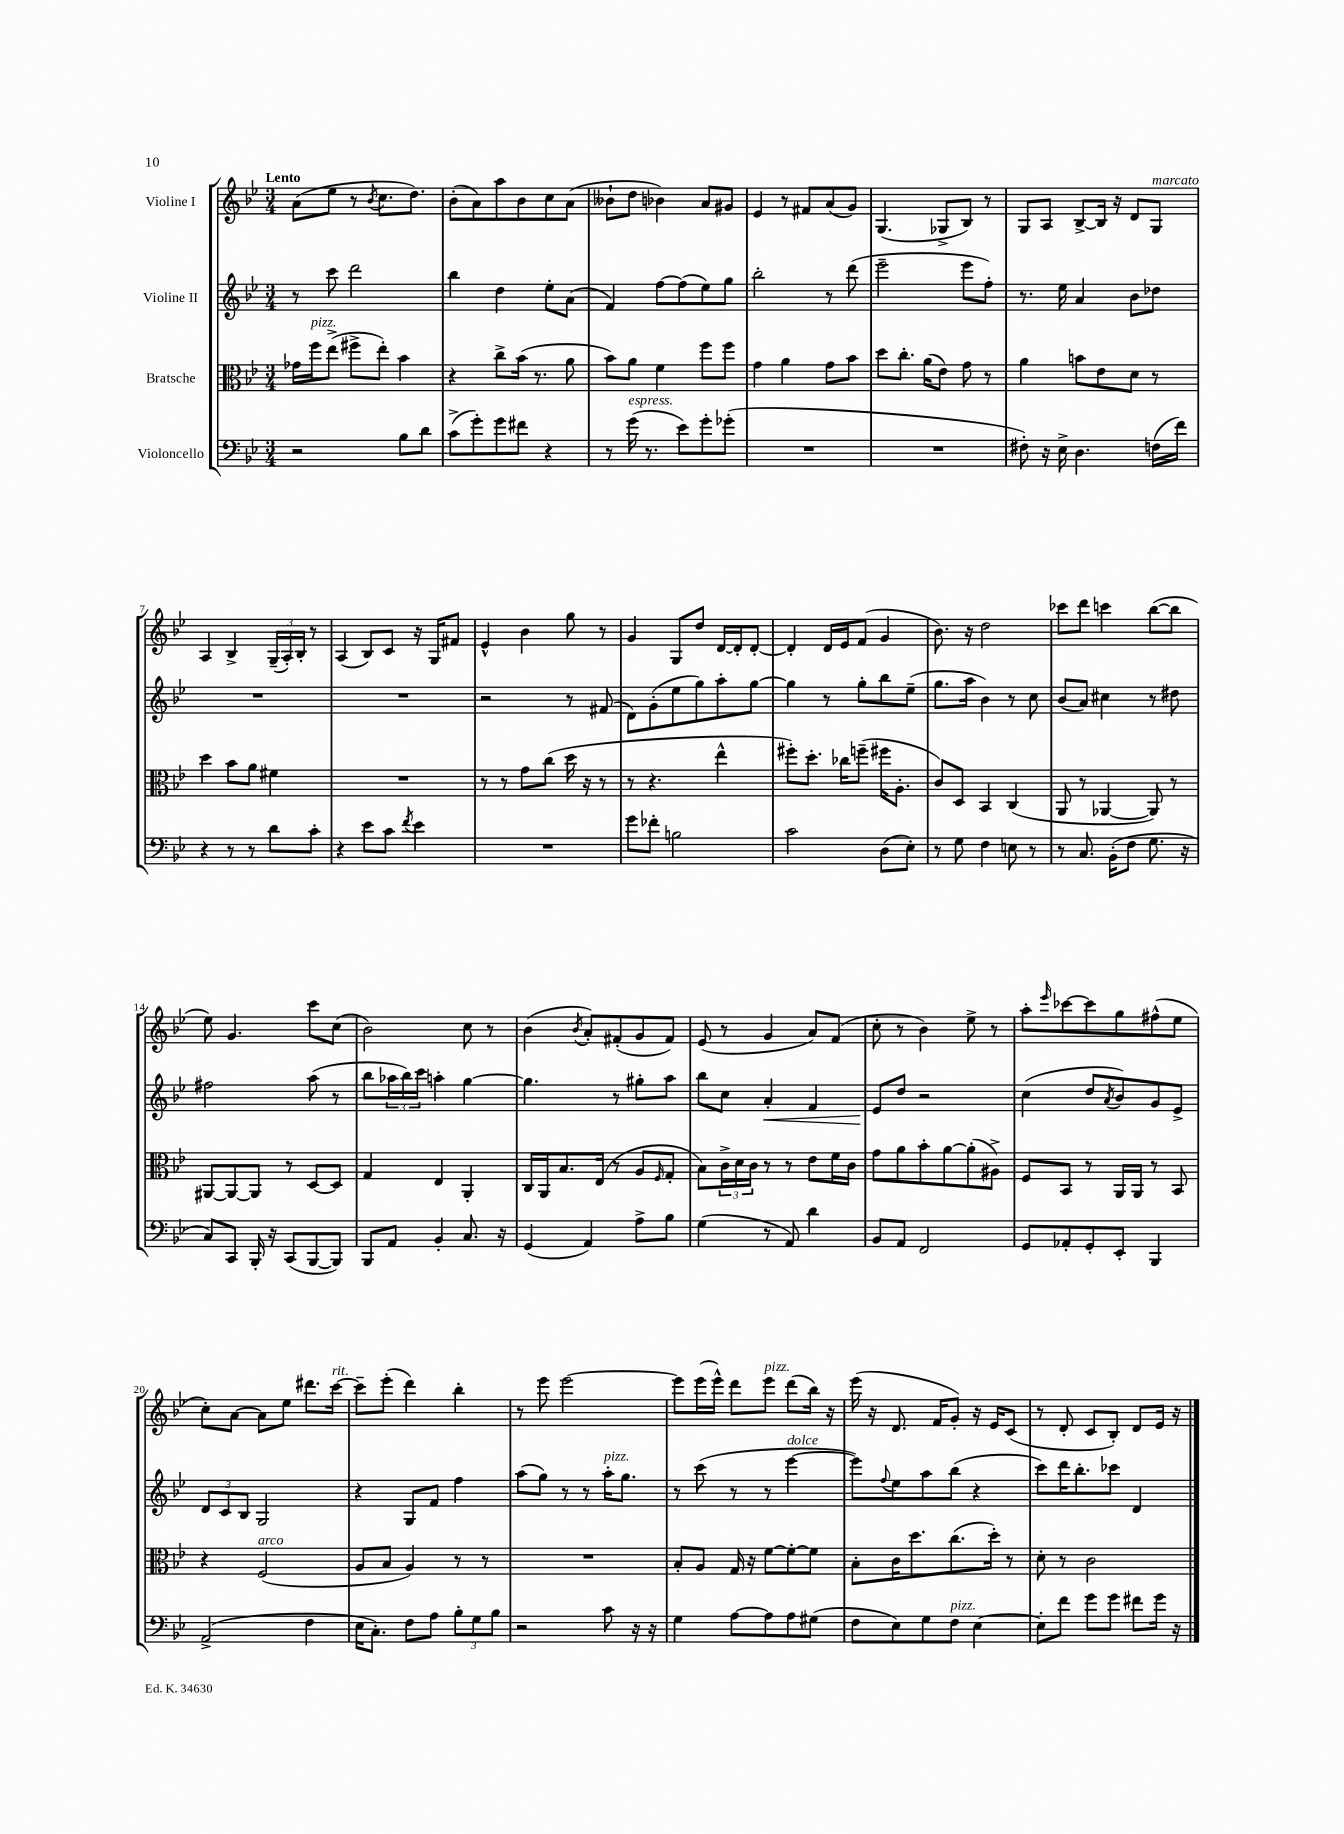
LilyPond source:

<<
\new StaffGroup <<
\new Staff = "s0" \with { instrumentName = "Violine I" } {
    \clef treble \key bes \major \numericTimeSignature \time 3/4 \tempo "Lento"
    a'8( ees''8 r8 \acciaccatura { bes'8 } c''8. d''8.) |
    bes'8-.( a'8) a''8 bes'8 c''8 a'8( |
    beses'8-! d''8 bes'4) a'8 gis'8 |
    ees'4 r8 fis'8 a'8( g'8) |
    g4.( ges8-> bes8) r8 |
    g8 a8 bes8~-> bes16 r16 d'8 g8^\markup { \italic "marcato" } |
    a4 bes4-> \tuplet 3/2 { g16--( a16-.) bes16-. } r8 |
    a4( bes8) c'8 r16 g16 fis'8 |
    ees'4-^ bes'4 g''8 r8 |
    g'4 g8 d''8 d'16~ d'16-. d'8~-. |
    d'4-. d'16 ees'16 f'8( g'4 |
    bes'8.) r16 d''2 |
    ces'''8 d'''8 c'''4 bes''8~( bes''8 |
    ees''8) g'4. c'''8 c''8( |
    bes'2) c''8 r8 |
    bes'4( \acciaccatura { bes'8 } a'8-.) fis'8-.( g'8 fis'8) |
    ees'8( r8 g'4 a'8) f'8( |
    c''8-. r8 bes'4) ees''8-> r8 |
    a''8-. \grace { ees'''16 } ces'''8~ ces'''8 g''8 fis''8-^( ees''8 |
    c''8-.) a'8~ a'8 ees''8 dis'''8. c'''16~^\markup { \italic "rit." } |
    c'''8-- ees'''8-.( d'''4) bes''4-. |
    r8 ees'''8 ees'''2~ |
    ees'''8 ees'''16( ees'''16-^) d'''8 ees'''8^\markup { \italic "pizz." } d'''8( bes''16) r16 |
    ees'''16( r16 d'8. f'16 g'8-.) r16 ees'16 c'8( |
    r8 d'8-. c'8 bes8-.) d'8 ees'16 r16 \bar "|." |
}
\new Staff = "s1" \with { instrumentName = "Violine II" } {
    \clef treble \key bes \major \numericTimeSignature \time 3/4
    r8 c'''8 d'''2 |
    bes''4 d''4 ees''8-. a'8( |
    f'4) f''8~ f''8( ees''8) g''8 |
    bes''2-. r8 d'''8( |
    ees'''2-- ees'''8 f''8-.) |
    r8. ees''16 a'4 bes'8 des''8 |
    R2. |
    R2. |
    r2 r8 fis'8( |
    d'8) g'8-.( ees''8 g''8) a''8-. g''8~ |
    g''4 r8 g''8-. bes''8 ees''8--( |
    g''8. a''16 bes'4) r8 c''8 |
    bes'8( a'8) cis''4 r8 dis''8 |
    fis''2 a''8( r8 |
    bes''8 \tuplet 3/2 { aes''16 bes''16) c'''16 } a''4-. g''4~ |
    g''4. r8 gis''8-. a''8 |
    bes''8 c''8 a'4-.\< f'4 |
    ees'8\! d''8 r2 |
    c''4( d''8 \acciaccatura { a'8 } bes'8) g'8 ees'8-> |
    \tuplet 3/2 { d'8 c'8 bes8 } g2 |
    r4 g8 f'8 f''4 |
    a''8( g''8) r8 r8 a''16-.^\markup { \italic "pizz." } g''8. |
    r8 c'''8( r8 r8 ees'''4~^\markup { \italic "dolce" } |
    ees'''8) \appoggiatura { f''8 } ees''8 a''8 bes''8( r4 |
    c'''8) d'''16 bes''8.-. ces'''8 d'4 \bar "|." |
}
\new Staff = "s2" \with { instrumentName = "Bratsche" } {
    \clef alto \key bes \major \numericTimeSignature \time 3/4
    ges'16 f''16^\markup { \italic "pizz." } ees''8->( fis''8-> ees''8-.) bes'4 |
    r4 c''8-> bes'16( r8. a'8 |
    bes'8) a'8 f'4 f''8 f''8 |
    g'4 a'4 g'8 bes'8 |
    d''8 c''8.-. a'16( ees'8) g'8 r8 |
    a'4 b'8 ees'8 d'8 r8 |
    d''4 bes'8 a'8 fis'4 |
    R2. |
    r8 r8 g'8 c''8( d''16 r16 r8 |
    r8 r4. ees''4-^ |
    fis''8-.) d''8.-. ces''16 f''8--( fis''16 a8.-. |
    c'8) d8 bes,4 c4( |
    a,8 r8 aes,4~ aes,8) r8 |
    ais,8~ ais,8~ ais,8 r8 d8~ d8 |
    g4 ees4 a,4-. |
    c16 a,16 bes8. ees16( r8 a8 \grace { f16 } g8-. |
    bes8) \tuplet 3/2 { c'16-> d'16 c'16 } r8 r8 ees'8 f'16 c'16 |
    g'8 a'8 bes'8-. a'8~ a'8-.( ais8->) |
    f8 bes,8 r8 a,16 a,16 r8 bes,8 |
    r4 f2^\markup { \italic "arco" }( |
    a8 bes8 a4) r8 r8 |
    R2. |
    bes8-. a8 g16 r16 f'8~ f'8~-. f'8 |
    bes8-. c'16 d''8. c''8.( d''16-.) r8 |
    d'8-. r8 c'2 \bar "|." |
}
\new Staff = "s3" \with { instrumentName = "Violoncello" } {
    \clef bass \key bes \major \numericTimeSignature \time 3/4
    r2 bes8 d'8 |
    c'8->( g'8-.) g'8 fis'8 r4 |
    r8 g'16^\markup { \italic "espress." }( r8. ees'8) g'8-. ges'8-.( |
    R2. |
    R2. |
    fis8-.) r16 ees16-> d4. f16( f'16) |
    r4 r8 r8 d'8 c'8-. |
    r4 ees'8 c'8 \acciaccatura { f'8 } ees'4 |
    R2. |
    g'8 fes'8-. b2 |
    c'2 d8( ees8-.) |
    r8 g8 f4 e8 r8 |
    r8 c8. bes,16-.( f8 g8. r16 |
    c8) c,8 bes,,16-. r16 c,8( bes,,8~ bes,,8) |
    bes,,8 a,8 bes,4-. c8. r16 |
    g,4( a,4) a8-> bes8 |
    g4( r8 a,8) d'4 |
    bes,8 a,8 f,2 |
    g,8 aes,8-. g,8-. ees,8-. bes,,4 |
    a,2->( f4 |
    ees16 c8.-.) f8 a8 \tuplet 3/2 { bes8-. g8 bes8 } |
    r2 c'8 r16 r16 |
    g4 a8~ a8 a8 gis8( |
    f8 ees8) g8 f8^\markup { \italic "pizz." } ees4~ |
    ees8-. f'8 g'8 g'8 fis'8 g'16 r16 \bar "|." |
}
>>
>>
